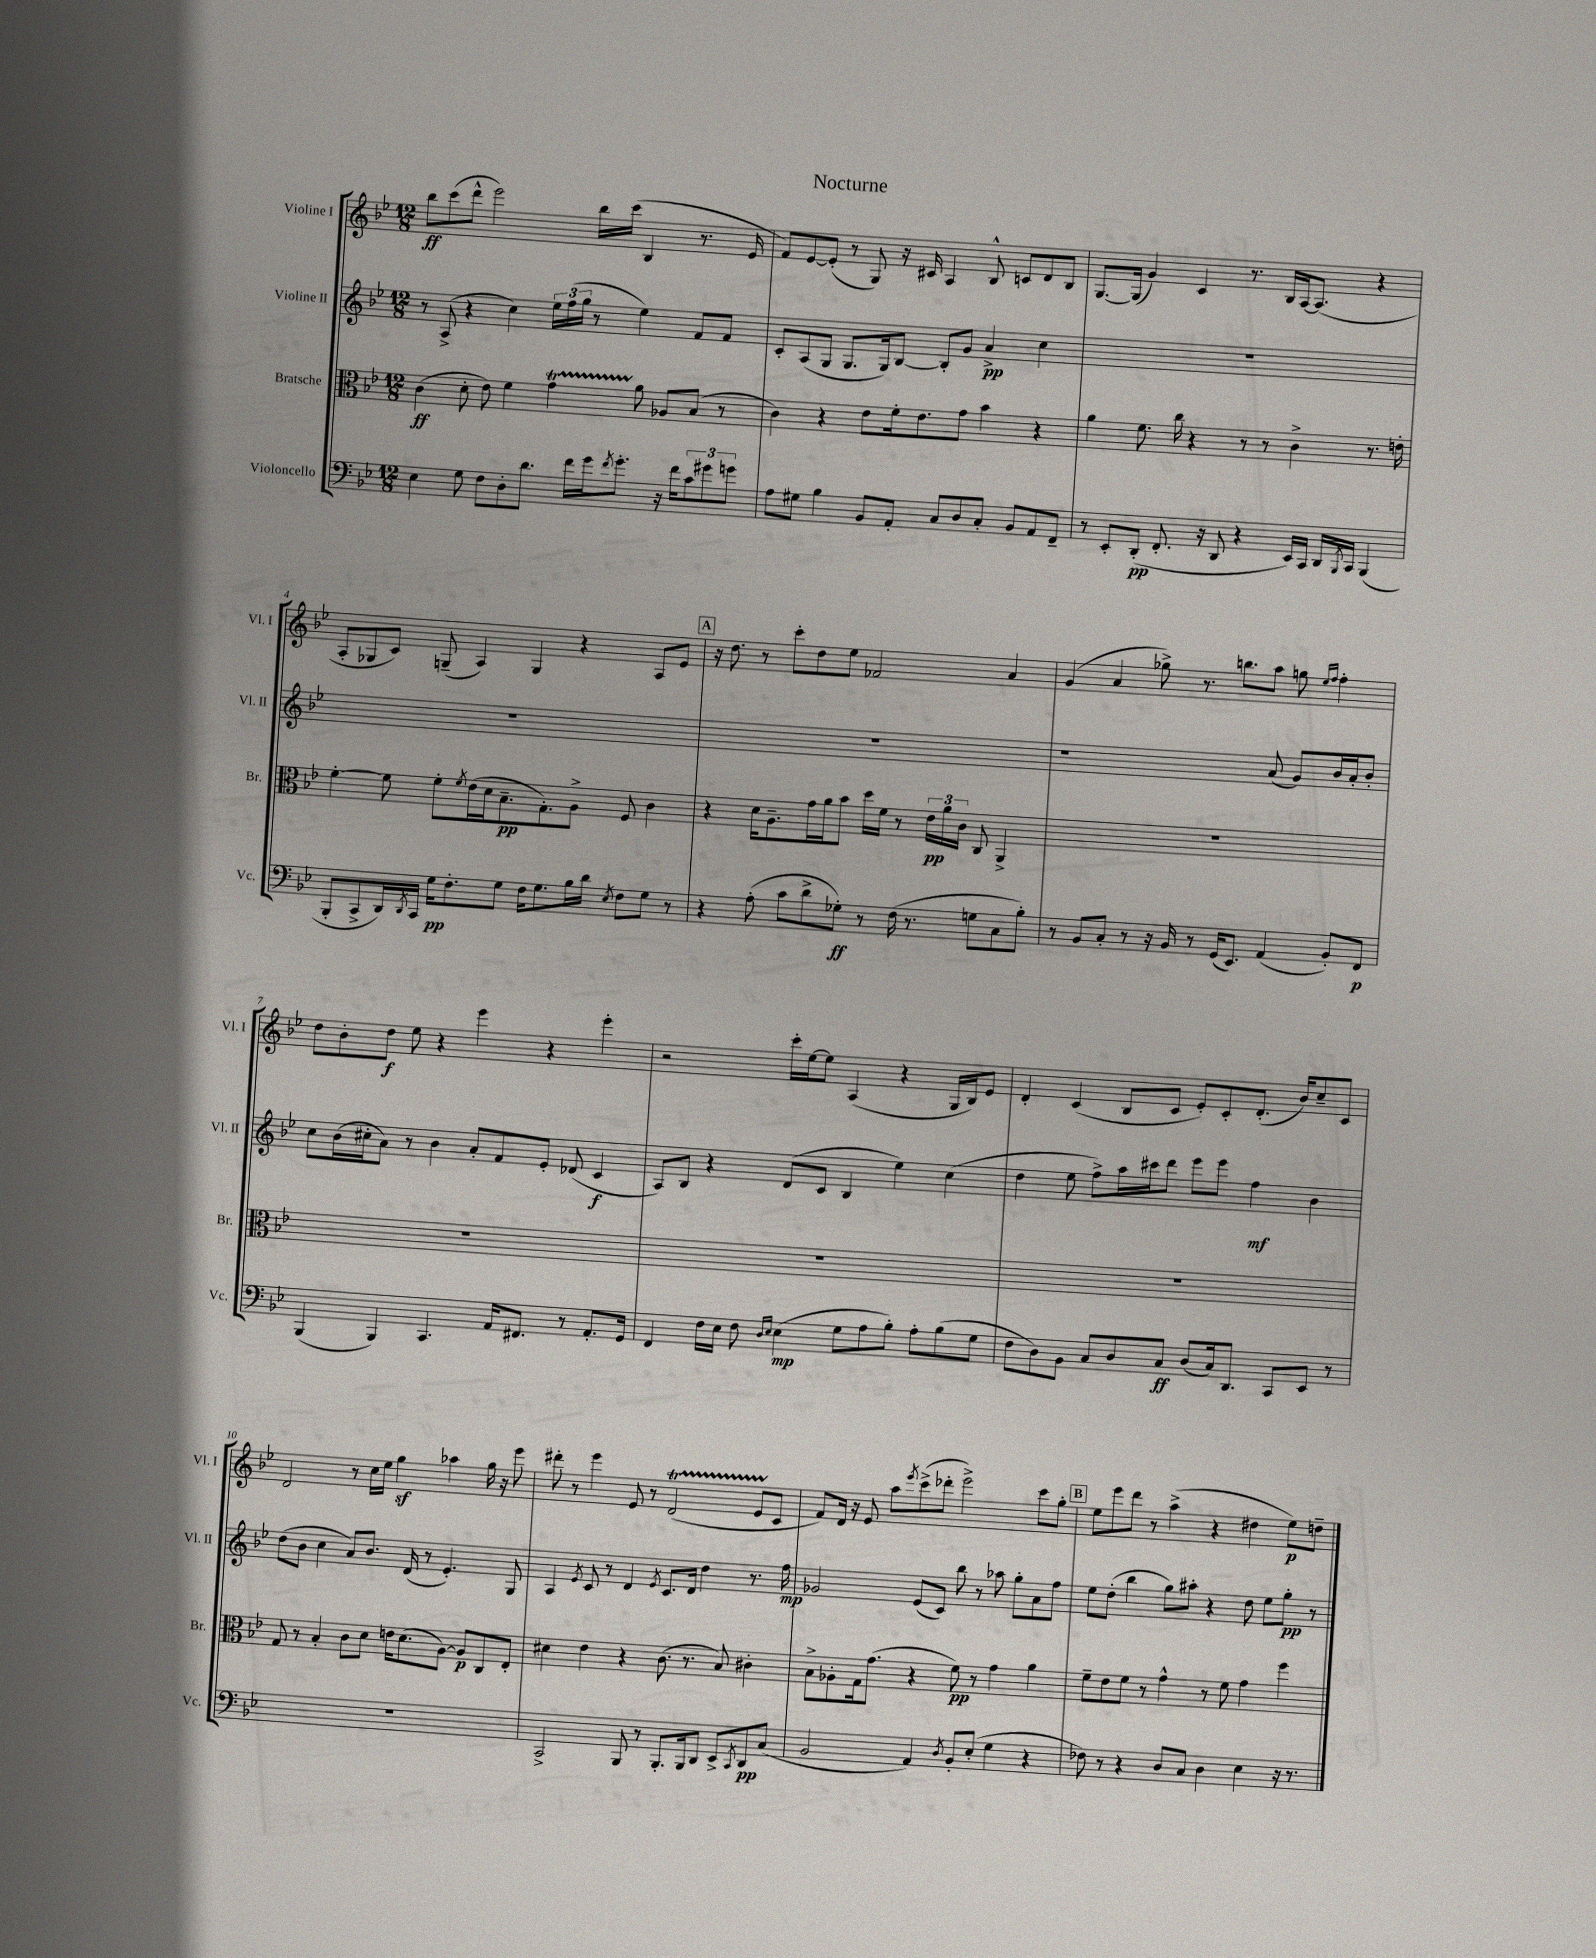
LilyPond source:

\header { title = "Nocturne" }
<<
\new StaffGroup <<
\new Staff = "s0" \with { instrumentName = "Violine I" shortInstrumentName = "Vl. I" } {
    \clef treble \key bes \major \numericTimeSignature \time 12/8
    bes''8\ff c'''8( d'''8-^ ees'''2) bes''16 c'''16( bes4 r8. ees'16 |
    f'8) ees'8~ ees'8-.( r8 g8) r16 cis'16 a4 bes8-^ c'8 d'8 bes8 |
    g8.~ g16( g'4) c'4 r8. bes16 a16~ a8.( r4 |
    a8-. ges8 c'8) g8--( a4) g4 r4 a8 ees'8 |
    \mark \markup { \box "A" } r16 d''8. r8 c'''8-. d''8 ees''8 fes'2 a'4 |
    g'4( a'4 ges''8->) r8. b''8. a''8 g''8 \grace { ees''16 f''16 } f''4-. |
    d''8 bes'8-. d''8\f ees''8 r4 ees'''4 r4 ees'''4-. |
    r2 c'''16-. ees''16~ ees''8 a4( r4 g16 bes16) ees'8 |
    d'4-. c'4( bes8 c'8 ees'8-.) c'8-. d'8.-.( bes'16) c''8-- c'8 |
    d'2 r8 c''16 ees''16 g''4\sf aes''4 g''16 r16 ees'''8 |
    dis'''8-. r8 ees'''4 ees'8 r8 d'2\startTrillSpan( ees'8 c'8\stopTrillSpan |
    f'8) d'16 r16 ees'8 a''8 \acciaccatura { ees'''8 } c'''8->( des'''8-. ees'''2->) c'''8 g''8-. |
    \mark \markup { \box "B" } ees''8 ees'''8 d'''8 r8 a''4->( r4 dis''4 ees''8\p) d''8-- \bar "|." |
}
\new Staff = "s1" \with { instrumentName = "Violine II" shortInstrumentName = "Vl. II" } {
    \clef treble \key bes \major \numericTimeSignature \time 12/8
    r8 a8->( r4 c''4) \tuplet 3/2 { ees''16 f''16( g''16 } r8 ees''4) f'8 f'8 |
    c'8-. a8( g8 g8. g16) bes8~ bes8-. g'8 a'4->\pp c''4 |
    R1. |
    R1. |
    \mark \markup { \box "A" } R1. |
    r1 a'8( g'8) bes'16 a'16-. bes'8-. |
    c''8 bes'16( cis''16-. a'8) r8 bes'4 a'8-. f'8 ees'8-. des'8( c'4\f |
    a8) bes8 r4 d'8( c'8 bes4 ees''4) c''4( |
    d''4 ees''8 f''8->) a''16 cis'''16 d'''8 ees'''8 ees'''8 f''4\mf bes'4 |
    d''8( bes'8 c''4 a'8) bes'8. d'16( r8 ees'4.-.) g8 |
    a4 \acciaccatura { ees'8 } c'8 r8 d'4 \acciaccatura { ees'8 } c'8. d'16 d''4 r8. f''16\mp |
    ges'2 ees'8( c'8) bes''8 r8 aes''8 g''8-. a'8 f''8 |
    \mark \markup { \box "B" } ees''8 d''8-.( bes''4 g''8) ais''8-. r4 d''8 ees''8 g''8-.\pp r8 \bar "|." |
}
\new Staff = "s2" \with { instrumentName = "Bratsche" shortInstrumentName = "Br." } {
    \clef alto \key bes \major \numericTimeSignature \time 12/8
    c'4\ff( d'8-. ees'8) f'4 g'4\startTrillSpan a'8\stopTrillSpan aes8 bes8( r8 |
    c'4) r4 ees'8 f'16-. ees'8. g'8 bes'4 r4 |
    a'4 f'8. c''16 r4 r8 r8 c'4-> r8. e'16-. |
    f'4~-. f'8 f'8-. \acciaccatura { f'8 } ees'16( d'16 bes8.--\pp g8.-.) a8-> f8 c'4 |
    \mark \markup { \box "A" } r4 d'16 a8.-- g'16 a'16 bes'8 d''16 f'16 r8 \tuplet 3/2 { ees'16\pp a'16 c'16 } c8 a,4-> |
    R1. |
    R1. |
    R1. |
    R1. |
    g8 r8 bes4-. c'8 d'8 e'16 d'8.( a8~) a8\p c8 ees8-. |
    dis'4 ees'4 r4 c'8.( r8. bes8) cis'4-. |
    bes8-> aes8-. g16 g'8.( r4 f'8\pp) r8 g'4 a'4 |
    \mark \markup { \box "B" } f'8-- ees'8 f'8 r8 g'4-^ r8 f'8 g'4 f''4 \bar "|." |
}
\new Staff = "s3" \with { instrumentName = "Violoncello" shortInstrumentName = "Vc." } {
    \clef bass \key bes \major \numericTimeSignature \time 12/8
    ees4 g8 f8 d8-. d'8. f'16 g'16 \acciaccatura { f'8 } g'8.-. r16 f'16 \tuplet 3/2 { c'8 gis'8 g'8 } |
    a8 gis8 bes4 bes,8 a,8-. c8 d8 c8-. bes,8 a,8 f,8-- |
    r8 ees,8-. d,8-.\pp( f,8.-. r16 d,8 r4 ees,16) c,16 d,16 \acciaccatura { bes,,8 } c,16 bes,,4( |
    bes,,8-. c,8-> d,16) \acciaccatura { d,8 } c,16 g16\pp f8.-. g8 f16 g8. bes16 d'16 \acciaccatura { ees8 } f8 g8 r8 |
    \mark \markup { \box "A" } r4 a8-.( c'8 d'8-> ges8-.\ff) r8 f16( r8. g8 c8 bes8-.) |
    r8 bes,8 c8-. r8 r16 bes,16 r8 g,16( ees,8.) a,4( bes,8-.) f,8\p |
    bes,,4( bes,,4) c,4. a,16 fis,8. r8 a,8.-. g,16 |
    f,4 f16 ees16 f8 \grace { d16 ees16 } ees4\mp( g8 a8 bes8-.) a8-. bes8( g8 |
    f8 d8) bes,8 c8 d8 c8\ff d8( c16) d,8. c,8 ees,8 r8 |
    R1. |
    c,2-> bes,,8 r8 bes,,8.-. bes,,16 d,8 ees,8-> \acciaccatura { c,8 } d,8\pp c8( |
    bes,2 a,4) \acciaccatura { d8 } bes,8-. ees8-.( g4 r4 |
    \mark \markup { \box "B" } fes8) r8 r4 d8 c8 d4 ees4 r16 r8. \bar "|." |
}
>>
>>
